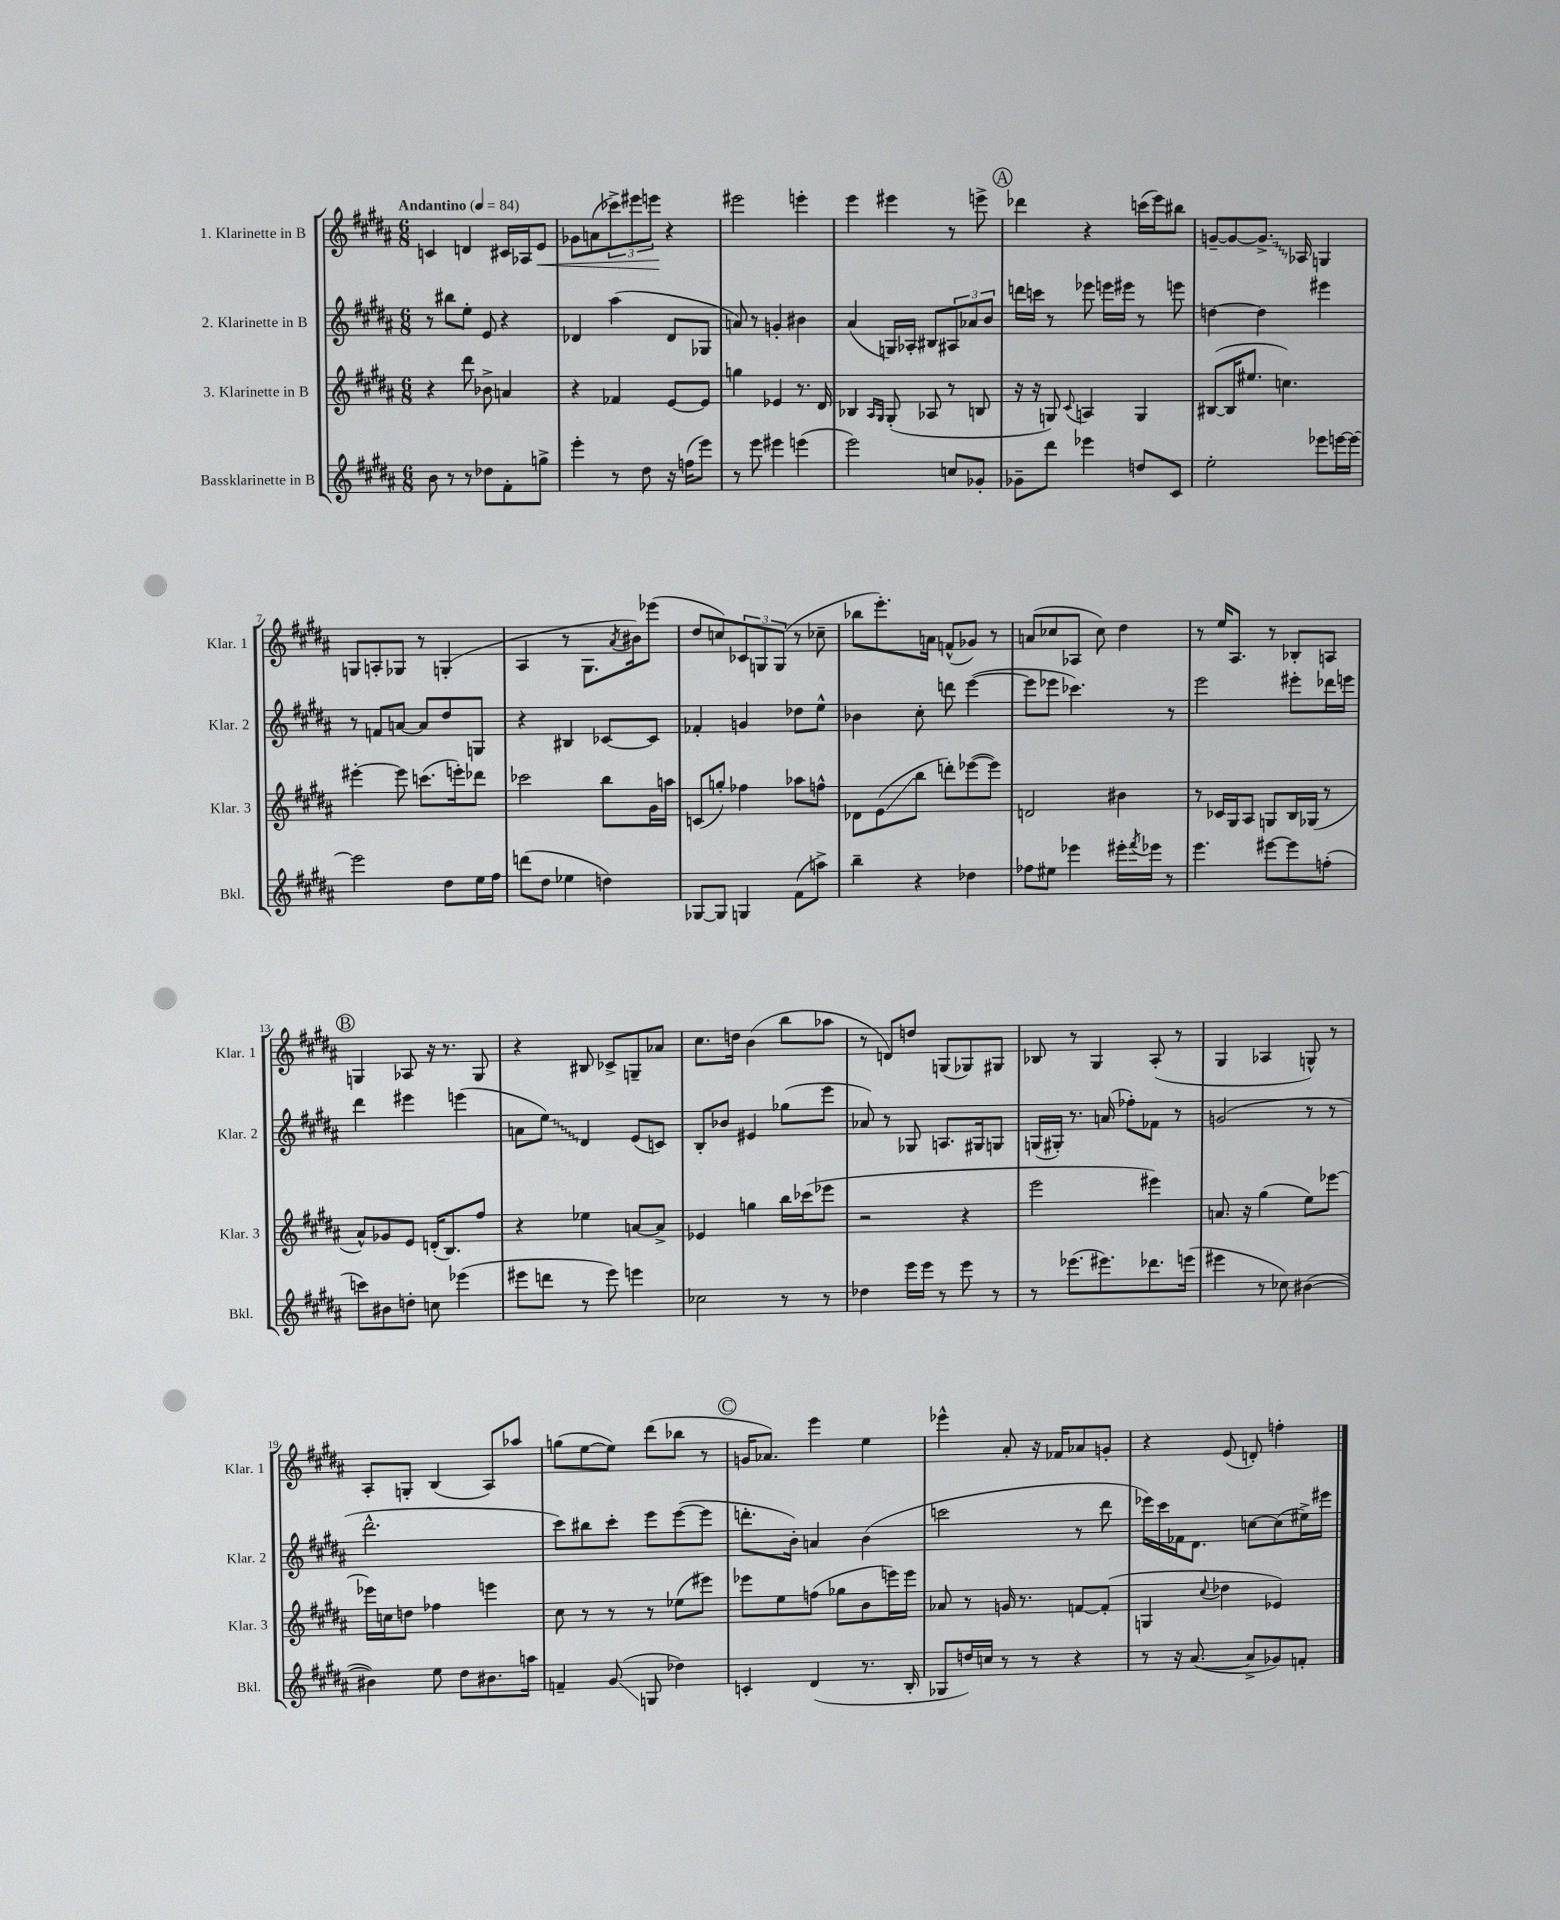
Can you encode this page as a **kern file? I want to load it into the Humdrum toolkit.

**kern	**kern	**kern	**kern
*staff4	*staff3	*staff2	*staff1
*clefG2	*clefG2	*clefG2	*clefG2
*k[f#c#g#d#a#]	*k[f#c#g#d#a#]	*k[f#c#g#d#a#]	*k[f#c#g#d#a#]
*M6/8	*M6/8	*M6/8	*M6/8
*MM84	*MM84	*MM84	*MM84
8b\	4r	8r	4c/
8r	.	8bb#\L	.
8r	8ddd#\	8ee'\J	4d/
8dd-\L	8b-^\	8e/	.
8f#'\	4a/	4r	16c#/LL
.	.	.	16A-/J
8gg^\J	.	.	8e/J
=	=	=	=
4eee'\	4r	4d-/	8g-\L
.	.	.	(8a\
8r	4f-/	(4aa#\	12ccc-^\)
.	.	.	12eee#\
8dd#\	.	.	.
.	.	.	12eee\J
16r	[8e/L	8d-/L	4r
(16ff\LK	.	.	.
8eee\J)	8e/]J	8G-/J	.
=	=	=	=
8r	4gg\	8a/)	2eee#\
8eee\	.	8r	.
4eee#\	4e-/	4g'/	.
(4eee\	8.r	4b#\	4eee'\
.	16d#/	.	.
=	=	=	=
2eee\)	4B-/	(4a#/	4eee\
.	16qqA#/LL	.	.
.	16qqG#/JJ	.	.
.	(8G#'/	16G/LL)	4eee#\
.	.	16A-'/JJ	.
.	8A-/	8B#/L	.
8cc/L	8r	12A#/	8r
.	.	12a-/	.
8g-'/J	8B/	.	8eee^\
.	.	12b/J	.
=	=	=	=
8g-~\L	16r	16ddd\LL	4ddd-\
.	16r	16ccc\JJ	.
8ddd#\J	8G/)	8r	.
.	8qqc#/	.	.
4eee-\	4A/	8eee-\	4r
.	.	16eee\LL	.
.	.	16eee#\JJ	.
8dd/L	4G/	8r	(16ccc\LL
.	.	.	16eee\J)
8c#/J	.	8eee\	8bb#\J
=	=	=	=
2ee'\	([8B#/L	[4dd\	[8g~/L
.	16B#/]K	.	8g/_
.	8.ee#/J	.	.
.	.	4dd\]	8.g^/]J
.	4.cc\)	.	.
.	.	.	16A-/
8eee-\L	.	4eee#\	4G/
[16eee\L	.	.	.
16eee\_JJ	.	.	.
=	=	=	=
2eee\]	[4eee#'\	8r	8G/L
.	.	8f/L	8A'/
.	8eee#\]	[8a/J	8G-/J
.	(8.ccc\L	8a/]L	8r
8dd#\L	.	8dd#/	(4G'/
.	16eee'\k)	.	.
16ee\L	8ddd-\J	8G/J	.
16ff#\JJ	.	.	.
=	=	=	=
(8ddd\L	2ccc-\	4r	4A#/
8dd#\J	.	.	.
4ee-\	.	4B#/	8r
.	.	.	8.G#\L
4dd\)	8bb\L	[8c-/L	.
.	.	.	8qa#/
.	.	.	16b#\k)
.	16g#\L	8c-/]J	(8eee-\J
.	16aa\JJ	.	.
=	=	=	=
[8G-/L	(8c/L	4f-'/	8dd#/L
8G-/]J	8gg'/J)	.	8cc/)
4G/	4ff-\	4g/	12c-/
.	.	.	12G/
.	.	.	(12G/J
(8f#\L	8aa-\L	8dd-\L	8r
8aa^\J)	8ff^^\J	8ee^^\J	8cc-~\
=	=	=	=
4bb~\	8d-\L	4b-\	8bb-\L
.	(8e\	.	8.eee'\)
4r	8bb\J	8cc#'\	.
.	.	.	16a\Jk
.	8ddd'\L)	8ddd\	(8f^^/L
4dd-\	([8eee-\	([4eee\	8g-/J)
.	8eee-\]J)	.	8r
=	=	=	=
8ff-\L	2d/	8eee\]L	(8a/L
8ee#\J	.	8eee-\J	8cc-/
4eee-\	.	4.ccc-\)	8A-/J
.	.	.	8cc-\)
16eee#'\LL	4b#\	.	4dd#\
8qfff#/	.	.	.
16eee-\JJ	.	.	.
8r	.	8r	.
=	=	=	=
4.eee\	8r	2eee\	8r
.	16c-/LL	.	16ee/LK
.	16G#/J	.	8.A#/J
.	8A#/J	.	.
[8eee#\L	8G/L	.	8r
8eee#\]	16B/L	8eee#'\L	8B-'/L
.	(16G-/JJ	.	.
(8ff'\J	8r	16ddd-\L	8A/J
.	.	16eee\JJ	.
=	=	=	=
8ccc\L)	8a#^^/L)	4ddd#\	4G/
8b#\	8g-/	.	.
8dd'\J	8e/J	4eee#\	8A-/
8cc\	(16d'/LK	.	16r
.	8.B/)	.	8.r
(4eee-\	.	(4eee\	.
.	8ff#/J	.	8G/
=	=	=	=
8eee#\L	4r	8a\L	4r
8ddd\J	.	8ee\J)	.
8r	4ee-\	4d#/	8B#/
8eee#\)	.	.	8c-^/L
4eee\	[8a/L	(8e/L	8G~/
.	8a^/]J	8c/J)	8a-/J
=	=	=	=
2cc-\	4e-/	8B'/L	8.cc#\L
.	.	8b-/J	.
.	.	.	16dd\Jk
.	4gg\	4e#/	(4b\
8r	16bb\LL	(8gg-\L	8bb\L
.	(16ccc-\J	.	.
8r	8eee-\J	8eee\J	8aa-\J
=	=	=	=
4dd-\	2r	8a-/)	8r
.	.	8r	8d/L)
16eee\LL	.	8G-/	8dd/J
16eee\JJ	.	.	.
8r	.	8.A/L	(8G/L
8eee\	4r	.	8G-/)
.	.	16G#/k	.
8r	.	8G/J	8G#/J
=	=	=	=
8r	2eee\	(16G/LL	8B-/
.	.	16G#'/JJ)	.
(8.eee-\L	.	8.r	8r
.	.	.	4G#/
8.eee#\)	.	(16a/	.
.	.	8ff-'\L)	.
8.ddd-\	4eee#\)	8f-\J	(8A#'/
.	.	8r	8r
(16eee\Jk	.	.	.
=	=	=	=
4eee#\	8.a/	(2g/	4G#/
.	16r	.	.
8r	(4gg#\	.	4A-/
8cc-\)	.	.	.
([4b#\	8ee\L)	8r	8G^^/)
.	[8eee-\J	8r	8r
=	=	=	=
4b#\])	16eee-\]LL	2.ddd#^^\	8A#'/L
.	16cc\J	.	.
.	8dd\J	.	8G'/J
8ee\	4ff-\	.	(4B/
8dd#\L	.	.	.
8.b#\	4eee\	.	8A#/L)
.	.	.	8aa-/J
16aa\Jk	.	.	.
=	=	=	=
4f~/	8cc#\	8ccc#\L)	(8gg\L
.	8r	8bb#\	[8ee\
(8g#/	8r	8ccc#'\J	8ee\]J)
8G/	8r	8eee\L	(8ddd#\L
4dd-\)	(8ee-\L	([8eee\	8bb-\J
.	8eee#\J)	8eee\]J	8r
=	=	=	=
4c'/	8eee-\L	8.ddd'\L	16g/LK
.	.	.	8.a-/J)
.	8ee\	.	.
.	.	16b'\Jk)	.
(4d#/	(8ff\J	4a/	4eee\
.	8gg-\L	.	.
8.r	8b\	(4b\	4ee\
.	16eee\L)	.	.
16B'/	16eee\JJ	.	.
=	=	=	=
8G-/L	8a-/	2ccc\	4eee-^^\
16dd/L)	8r	.	.
16cc/JJ	.	.	.
8r	16g/	.	8a#'/
.	8.r	.	.
8r	.	.	16r
.	.	.	16f-/LK
4r	[8f/L	8r	8a-/
.	(8f'/]J	8ddd#\	8g'/J
=	=	=	=
8r	4G/	16eee-\LL)	4r
.	.	16ccc#\	.
16r	.	16f-\J	.
([8.a#/	.	8.d#\J	.
.	8qqcc#/	.	.
.	4dd-\	.	(8e/
8a#^/]L	.	[8cc\L	8d'/)
8g-/)	4e-/)	(8cc\]	4ff'\
8f'/J	.	16ee#^\L)	.
.	.	16eee#\JJ	.
==	==	==	==
*-	*-	*-	*-
